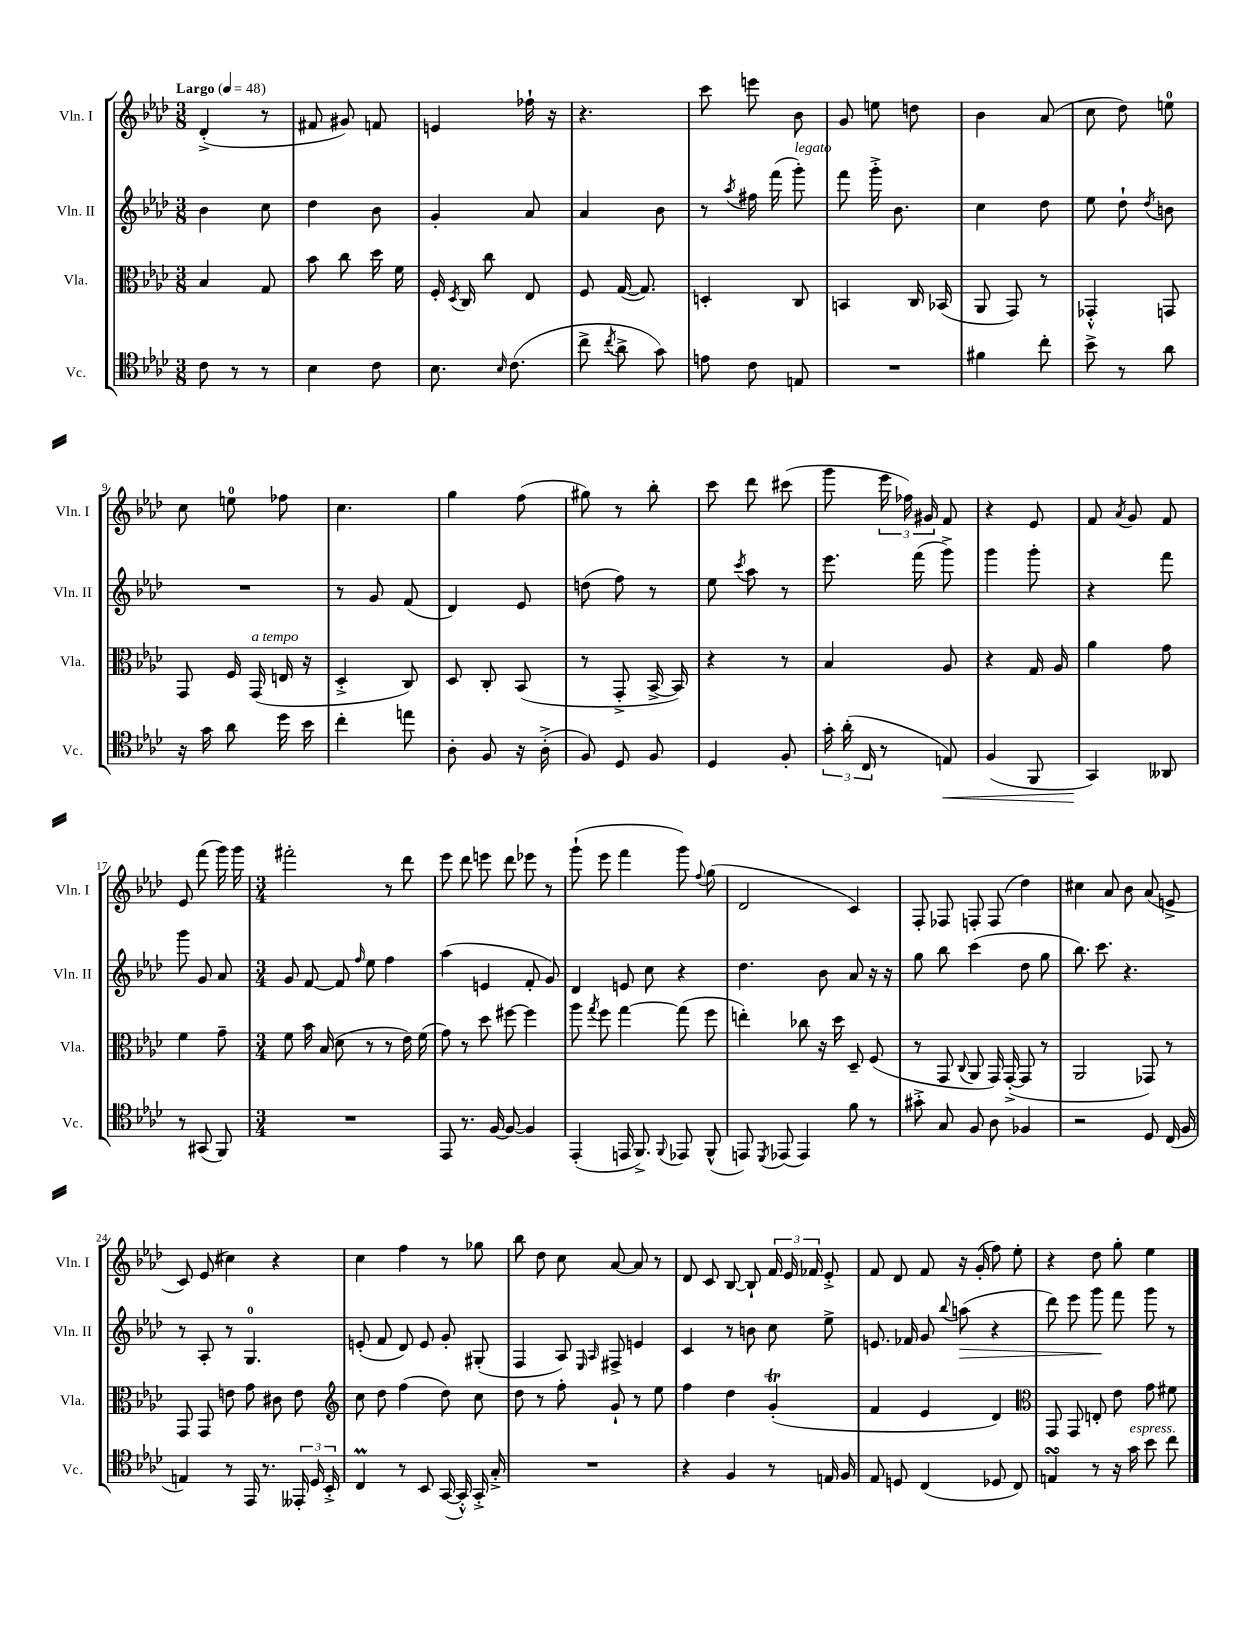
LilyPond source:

<<
\new StaffGroup <<
\new Staff = "s0" \with { instrumentName = "Vln. I" shortInstrumentName = "Vln. I" } {
    \clef treble \key aes \major \numericTimeSignature \time 3/8 \tempo "Largo" 4 = 48
    \autoBeamOff des'4-.->( r8 |
    fis'8 gis'8) f'8 |
    e'4 fes''16-! r16 |
    r4. |
    c'''8 e'''8 bes'8 |
    g'8 e''8 d''8 |
    bes'4 aes'8( |
    c''8 des''8) e''8-0 |
    c''8 e''8-0 fes''8 |
    c''4. |
    g''4 f''8( |
    gis''8) r8 bes''8-. |
    c'''8 des'''8 cis'''8( |
    g'''8 \tuplet 3/2 { ees'''16 fes''16) gis'16 } f'8 |
    r4 ees'8 |
    f'8 \acciaccatura { aes'8 } g'8 f'8 |
    ees'8 f'''8( g'''16) g'''16 |
    \numericTimeSignature \time 3/4 fis'''2-. r8 des'''8 |
    ees'''8 des'''8 e'''8 des'''8 ees'''8 r8 |
    g'''8-!( ees'''8 f'''4 g'''8) \appoggiatura { f''8 } g''8( |
    des'2 c'4) |
    f8-. fes8 f8-. f8( des''4) |
    cis''4 aes'8 bes'8 aes'8( e'8-> |
    c'8) ees'8( cis''4) r4 |
    c''4 f''4 r8 ges''8 |
    bes''8 des''8 c''8 aes'8~ aes'8 r8 |
    des'8 c'8 bes8~ bes8-! \tuplet 3/2 { f'16 ees'16 fes'16 } ees'8-.-> |
    f'8 des'8 f'8 r16 g'16-.( f''8) ees''8-. |
    r4 des''8 g''8-. ees''4 \bar "|." |
}
\new Staff = "s1" \with { instrumentName = "Vln. II" shortInstrumentName = "Vln. II" } {
    \clef treble \key aes \major \numericTimeSignature \time 3/8
    \autoBeamOff bes'4 c''8 |
    des''4 bes'8 |
    g'4-. aes'8 |
    aes'4 bes'8 |
    r8 \acciaccatura { aes''8 } fis''16 f'''16( g'''8-.^\markup { \italic "legato" }) |
    f'''8 g'''16-.-> bes'8. |
    c''4 des''8 |
    ees''8 des''8-! \acciaccatura { des''8 } b'8 |
    R4. |
    r8 g'8 f'8( |
    des'4) ees'8 |
    d''8( f''8) r8 |
    ees''8 \acciaccatura { c'''8 } aes''8 r8 |
    ees'''8. f'''16( g'''8->) |
    g'''4 g'''8-. |
    r4 f'''8 |
    g'''8 g'8 aes'8 |
    \numericTimeSignature \time 3/4 g'8 f'8~ f'8 \grace { f''16 } ees''8 f''4 |
    aes''4( e'4 f'8-. g'8) |
    des'4 e'8 c''8 r4 |
    des''4. bes'8 aes'8 r16 r16 |
    g''8 bes''8 c'''4( des''8 g''8 |
    bes''8.) c'''8. r4. |
    r8 aes8-. r8 g4.-0 |
    e'8-.( f'8 des'8) e'8 g'8-. gis8-.( |
    f4 aes8) \grace { ees16 aes16 } fis8-> e'4 |
    c'4 r8 b'8 c''8 ees''8-> |
    e'8. fes'16 g'8 \appoggiatura { bes''8 } a''8\>( r4 |
    des'''8) ees'''8 g'''8\! f'''8 g'''8 r8 \bar "|." |
}
\new Staff = "s2" \with { instrumentName = "Vla." shortInstrumentName = "Vla." } {
    \clef alto \key aes \major \numericTimeSignature \time 3/8
    \autoBeamOff bes4 g8 |
    bes'8 c''8 des''16 f'16 |
    f16-. \acciaccatura { des8 } c16 c''8 ees8 |
    f8 g16~( g8.) |
    d4-. c8 |
    b,4 c16 bes,16( |
    aes,8 g,8) r8 |
    ges,4-.-^ g,8 |
    g,8 f16 g,16^\markup { \italic "a tempo" }( e16 r16 |
    des4-.-> c8) |
    des8 c8-. bes,8( |
    r8 g,8-.-> bes,16~-> bes,16) |
    r4 r8 |
    bes4 aes8 |
    r4 g16 aes16 |
    aes'4 g'8 |
    f'4 g'8-- |
    \numericTimeSignature \time 3/4 f'8 bes'16 bes16( des'8 r8 r8 ees'16) f'16( |
    g'8) r8 des''8 fis''8~ fis''4 |
    aes''8 \acciaccatura { g''8 } f''8 g''4~ g''8( f''8 |
    e''4-.) ces''8 r16 des''16 des8-- f8( |
    r8 g,8 \appoggiatura { c8 } aes,8 g,16) g,16~-.->( g,8 r8 |
    aes,2 ges,8) r8 |
    g,8 g,8 e'8 g'8 cis'8 e'8 |
    \clef treble c''8 des''8 f''4( des''8) c''8 |
    des''8 r8 f''8-. g'8-! r8 ees''8 |
    f''4 des''4 g'4-.\trill( |
    f'4 ees'4 des'4) |
    \clef alto g,8 g,8 e8-. ees'8 g'8 fis'8 \bar "|." |
}
\new Staff = "s3" \with { instrumentName = "Vc." shortInstrumentName = "Vc." } {
    \clef tenor \key aes \major \numericTimeSignature \time 3/8
    \autoBeamOff c'8 r8 r8 |
    bes4 c'8 |
    bes8. \grace { bes16 } c'8.( |
    c''8-> \acciaccatura { c''8 } aes'8-> g'8) |
    e'8 c'8 e8 |
    R4. |
    fis'4 c''8-. |
    bes'8-> r8 aes'8 |
    r16 g'16 aes'8 des''16 bes'16 |
    c''4-. e''8 |
    aes8-. f8 r16 aes16-.->( |
    f8) des8 f8 |
    des4 f8-. |
    \tuplet 3/2 { g'16-. aes'16-.( c16 } r8 e8\<) |
    f4( f,8 |
    g,4\!) aeses,8 |
    r8 gis,8( f,8) |
    \numericTimeSignature \time 3/4 R2. |
    ees,8 r8. f16~ f8~ f4 |
    ees,4-.( e,16 f,8.->) \appoggiatura { f,8 } ees,8 f,8-^( |
    e,8) \acciaccatura { des,8 } ees,8( ees,4) f'8 r8 |
    gis'8-.-> g8 f8 aes8 fes4 |
    r2 des8 c16( f16 |
    e4) r8 ees,16 r8. \tuplet 3/2 { eeses,16-. des16 bes,16-.-> } |
    c4\prall r8 bes,8 g,16~( g,16-.-^) g,16-.-> g16-.-> |
    R2. |
    r4 f4 r8 e16 f16 |
    ees8 d8 c4( des8 c8) |
    e4\turn r8 r16 g'16^\markup { \italic "espress." } bes'8 c''8 \bar "|." |
}
>>
>>
